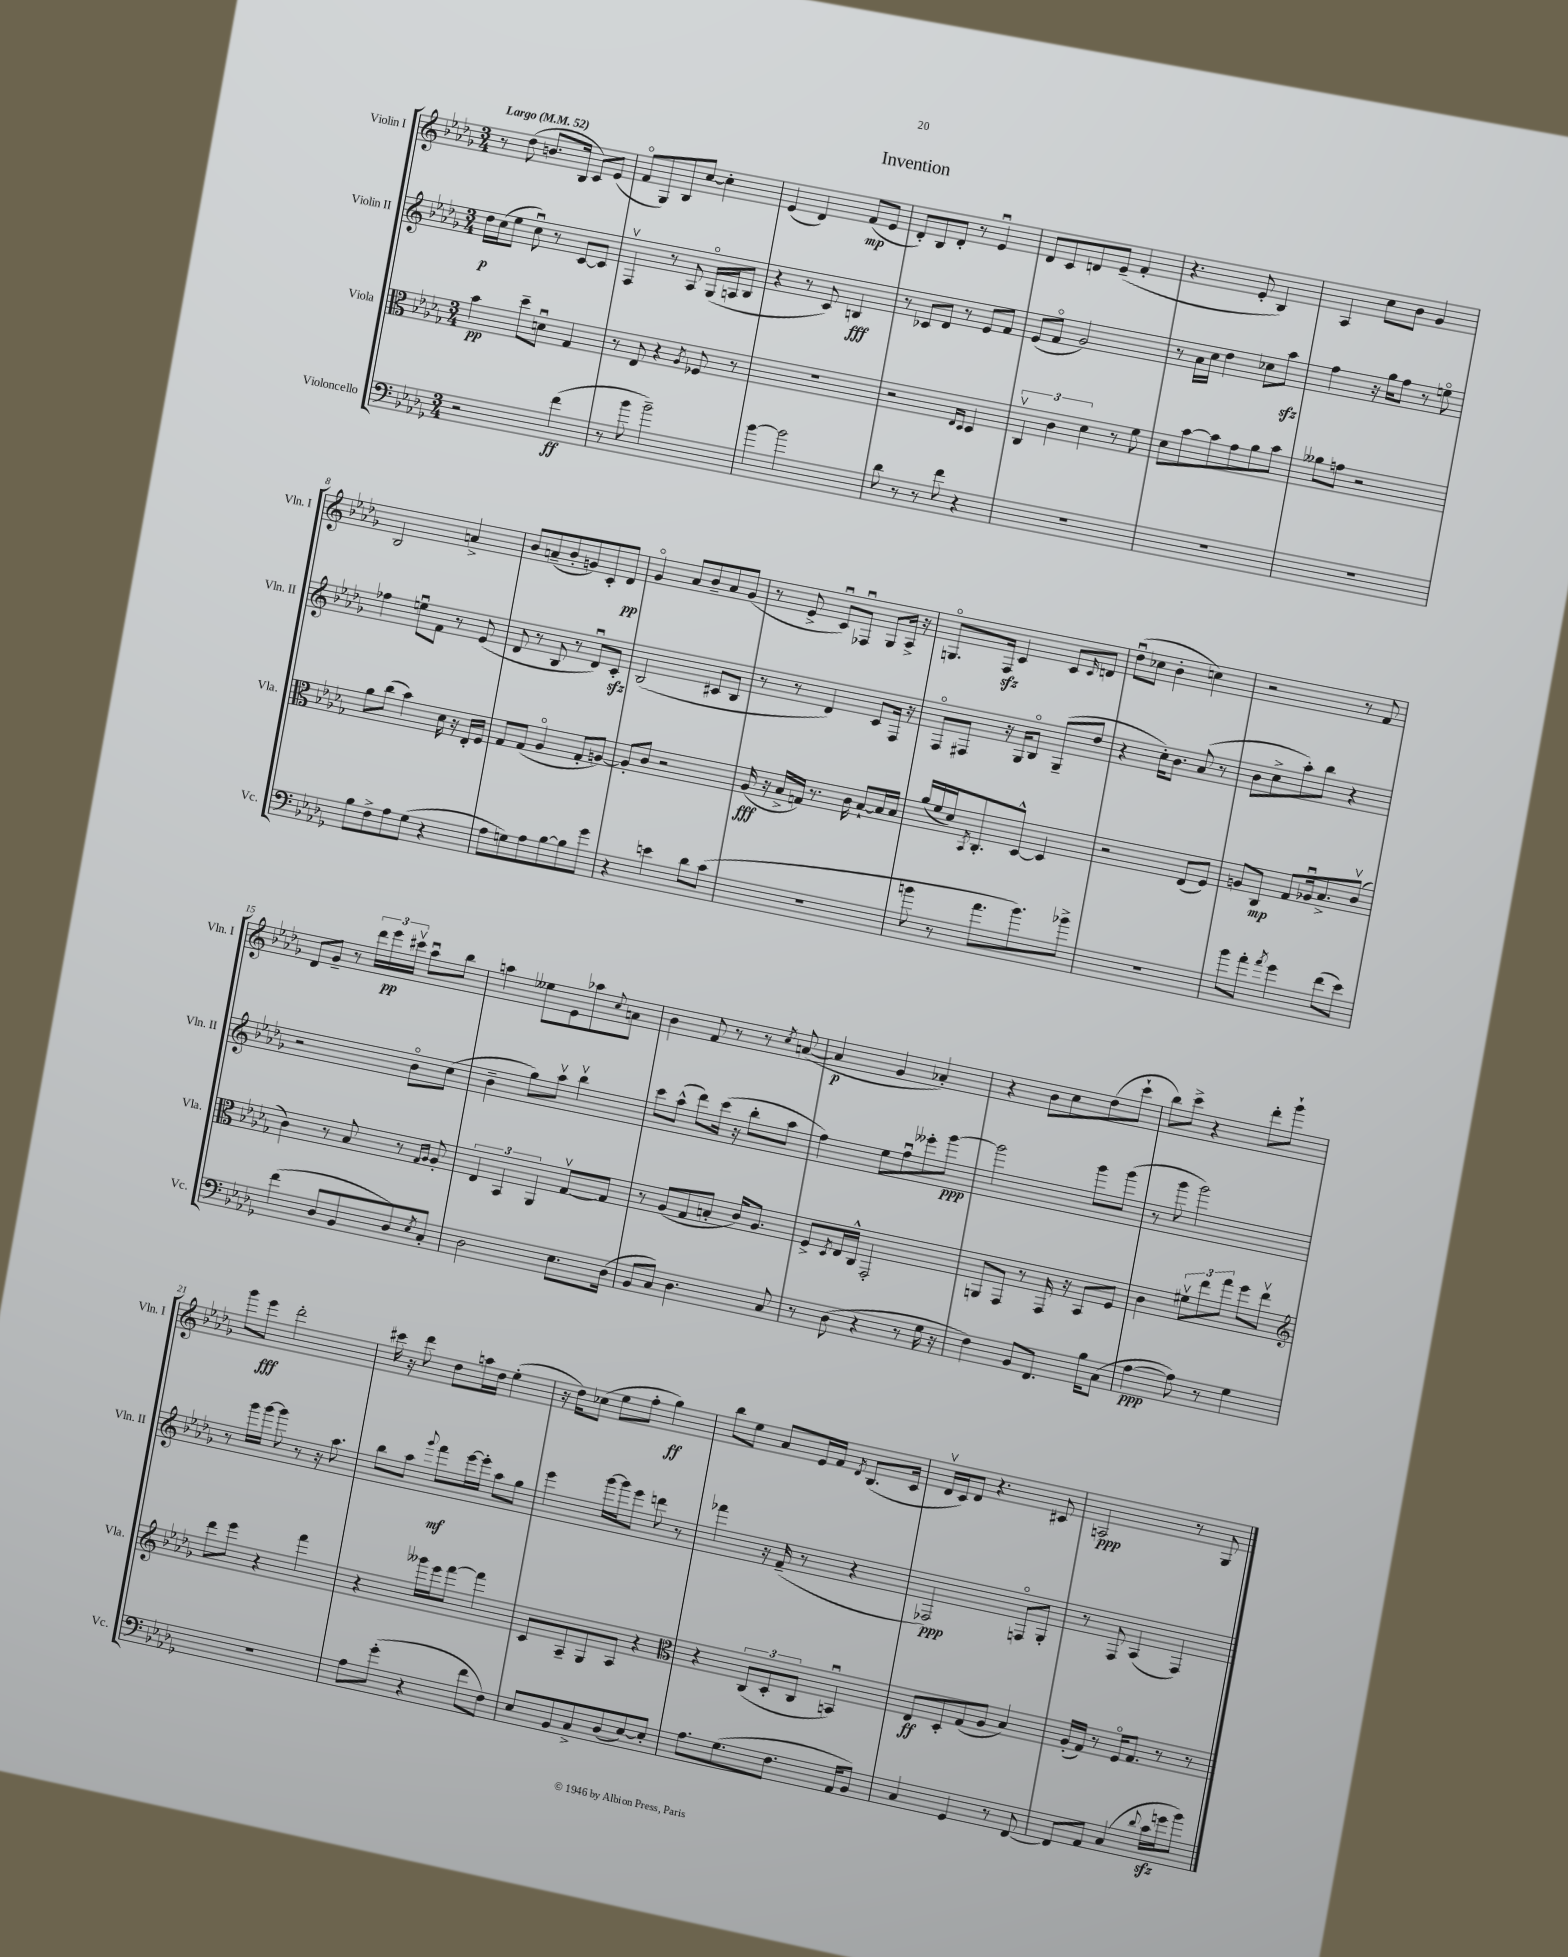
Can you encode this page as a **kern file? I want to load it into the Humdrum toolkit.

**kern	**dynam	**kern	**dynam	**kern	**dynam	**kern	**dynam
*part4	*part4	*part3	*part3	*part2	*part2	*part1	*part1
*staff4	*staff4	*staff3	*staff3	*staff2	*staff2	*staff1	*staff1
*I"Violoncello	*	*I"Viola	*	*I"Violin II	*	*I"Violin I	*
*I'Vc.	*	*I'Vla.	*	*I'Vln. II	*	*I'Vln. I	*
*clefF4	*	*clefC3	*	*clefG2	*	*clefG2	*
*k[b-e-a-d-g-]	*	*k[b-e-a-d-g-]	*	*k[b-e-a-d-g-]	*	*k[b-e-a-d-g-]	*
*M3/4	*	*M3/4	*	*M3/4	*	*M3/4	*
*MM52	*	*MM52	*	*MM52	*	*MM52	*
=1	=1	=1	=1	=1	=1	=1	=1
!	!	!	!	!	!	!LO:TX:a:B:t=Largo	!
2r	.	4b-\	pp	16dd-\LL	p	8r	.
.	.	.	.	(16cc\J	.	.	.
.	.	.	.	8ee-\J	.	(8dd-\	.
.	.	8dd-~\L	.	8ccu\)	.	8.bn/L	.
.	.	8dnu\J	.	8r	.	.	.
.	.	.	.	.	.	16B-/Jk	.
(4f\	ff	4G-/	.	[8c/L	.	8c/L)	.
.	.	.	.	8c/J]	.	(8e-/J	.
=2	=2	=2	=2	=2	=2	=2	=2
8r	.	8r	.	4Fv/	.	8f/L	.
8b-\	.	8E-/	.	.	.	8G-/)	.
2b-~\)	.	4r	.	8r	.	8B-/	.
.	.	.	.	8A-/	.	[8cc/J	.
.	.	8qA-/	.	.	.	.	.
.	.	8F-X/	.	(16G-/LL	.	4cc'\]	.
.	.	.	.	16An/J	.	.	.
.	.	8r	.	8B-/J	.	.	.
=3	=3	=3	=3	=3	=3	=3	=3
[4b-\	.	2.r	.	4r	.	(4e-/	.
2b-\]	.	.	.	8r	.	4d-/)	.
.	.	.	.	8c/)	.	.	.
.	.	.	.	4Bn/	fff	(8f/L	mp
.	.	.	.	.	.	8e-/J	.
=4	=4	=4	=4	=4	=4	=4	=4
8d-\	.	2r	.	8r	.	8d-'/L)	.
8r	.	.	.	8c-X/L	.	8B-/	.
8r	.	.	.	8d-/J	.	8d-'/J	.
8f\	.	.	.	8r	.	8r	.
.	.	16qqE-/LL	.	.	.	.	.
.	.	16qqD-/JJ	.	.	.	.	.
4r	.	4D-/	.	8e-/L	.	4e-u/	.
.	.	.	.	8f/J	.	.	.
=5	=5	=5	=5	=5	=5	=5	=5
2.r	.	6Cv/	.	(8e-/L	.	8d-/L	.
.	.	.	.	8f/J	.	8c/	.
.	.	6c\	.	.	.	.	.
.	.	.	.	2g-/)	.	8dn/	.
.	.	6d-\	.	.	.	.	.
.	.	.	.	.	.	(8e-~/J	.
.	.	8r	.	.	.	4f'/	.
.	.	8f\	.	.	.	.	.
=6	=6	=6	=6	=6	=6	=6	=6
2.r	.	8d-\L	.	8r	.	4.r	.
.	.	[8b-\	.	16a-\LL	.	.	.
.	.	.	.	16cc\JJ	.	.	.
.	.	8b-\]	.	4dd-\	.	.	.
.	.	8g-\	.	.	.	8e-'/	.
.	.	8a-\	.	8cc-X\L	.	4B-/)	.
.	.	8b-\J	.	8aa-zz\J	.	.	.
=7	=7	=7	=7	=7	=7	=7	=7
2.r	.	8a--X\L	.	4ff\	.	4A-/	.
.	.	8gn\J	.	.	.	.	.
.	.	2r	.	16r	.	8cc\L	.
.	.	.	.	16gg-\KL	.	.	.
.	.	.	.	8ff\J	.	8b-\J	.
.	.	.	.	8r	.	4g-/	.
.	.	.	.	8een\	.	.	.
!!LO:LB:g=z
=8	=8	=8	=8	=8	=8	=8	=8
8B-\L	.	8a-\L	.	4ff-X\	.	2B-/	.
8F^\	.	(8cc\J	.	.	.	.	.
8A-\	.	4b-\)	.	8eenu\L	.	.	.
(8G-\J	.	.	.	8f\J	.	.	.
4r	.	16d-\	.	8r	.	4an^/	.
.	.	16r	.	.	.	.	.
.	.	16E-'/LL	.	(8e-/	.	.	.
.	.	16F/JJ	.	.	.	.	.
=9	=9	=9	=9	=9	=9	=9	=9
8A-\L	.	8G-/L	.	8d-/	.	8b-/L	.
8Gn\)	.	(8G-/J	.	8r	.	(8an~/	.
8A-\	.	4A-/	.	8B-/	.	8b-'/	.
[8B-\	.	.	.	8r	.	8gn/)	.
8B-\]	.	8G-'/L	.	8d-u/L)	.	8c'/	.
8g-\J	.	[8An/J)	.	8czz'/J	.	8d-/J	pp
=10	=10	=10	=10	=10	=10	=10	=10
4r	.	8A'/L]	.	(2B-/	.	4g-/	.
.	.	8c/J	.	.	.	.	.
4en\	.	2r	.	.	.	8a-/L	.
.	.	.	.	.	.	8b-~/	.
8d-\L	.	.	.	8c#X/L	.	8a-/	.
(8c\J	.	.	.	8B-/J	.	(8g-/J	.
=11	=11	=11	=11	=11	=11	=11	=11
2.r	.	(16A-/	fff	8r	.	8r	.
.	.	16r	.	.	.	.	.
.	.	16B-^/LL	.	8r	.	8e-^/	.
.	.	16Gn/JJ)	.	.	.	.	.
.	.	8.r	.	4d-/)	.	8cu/L)	.
.	.	.	.	.	.	8F-Xu/J	.
.	.	16c\	.	.	.	.	.
.	.	[8B-`/L	.	8c/L	.	8G-/L	.
.	.	16B-/L]	.	16F/Jk	.	16A-^/Jk	.
.	.	16B-/JJ	.	16r	.	16r	.
=12	=12	=12	=12	=12	=12	=12	=12
8bn\	.	(16a-/LL	.	8F/L	.	8.Gn/L	.
.	.	16f/	.	.	.	.	.
8r	.	16d-/J)	.	8F#X/J	.	.	.
.	.	8qBB-/	.	.	.	.	.
.	.	8.C'/	.	.	.	16Fzz/Jk	.
8.a-\L	.	.	.	16r	.	4c/	.
.	.	.	.	16G-/KL	.	.	.
.	.	[8D-^^/J	.	8B-/J	.	.	.
8.b\)	.	.	.	.	.	.	.
.	.	4D-/]	.	(8G-~/L	.	8c/L	.
.	.	.	.	.	.	16qqc/	.
8b-X^\J	.	.	.	8dd-/J	.	8dn/J	.
=13	=13	=13	=13	=13	=13	=13	=13
2.r	.	2r	.	4r	.	(8dd-u\L	.
.	.	.	.	.	.	8cc-X\J	.
.	.	.	.	16cc'\KL)	.	4b-'\	.
.	.	.	.	8.b-\J	.	.	.
.	.	(8E-/L	.	(8a-/	.	4ccn\)	.
.	.	8F/J)	.	8r	.	.	.
=14	=14	=14	=14	=14	=14	=14	=14
8b-\L	.	8An/L	.	8b-\L	.	2r	.
8a-'\J	.	8C/J	mp	8cc^\	.	.	.
8qa-/	.	.	.	.	.	.	.
4g-\	.	8G-/L	.	8aa-'\)	.	.	.
.	.	16A-Xu/k	.	8bb-\J	.	.	.
.	.	8.B-^/	.	.	.	.	.
(8f\L	.	.	.	4r	.	8r	.
8e-\J)	.	(8cv/J	.	.	.	8f/	.
!!LO:LB:g=z
=15	=15	=15	=15	=15	=15	=15	=15
(4f\	.	4c\)	.	2r	.	8d-/L	.
.	.	.	.	.	.	8g-~/J	.
8D-/L	.	8r	.	.	.	8r	.
8BB-/	.	8B-/	.	.	.	24ddd-\LL	.
.	.	.	.	.	.	24eee-\	pp
.	.	.	.	.	.	24ccc#Xv\JJ	.
8D-/)	.	8r	.	8b-\L	.	8aa-u\L	.
.	.	16qqG-/LL	.	.	.	.	.
8qE-/	.	16qqA-/JJ	.	.	.	.	.
8C'/J	.	8A-'/	.	(8cc\J	.	8bb-\J	.
=16	=16	=16	=16	=16	=16	=16	=16
2D-\	.	6E-/	.	4b-~\	.	4aan\	.
.	.	6BB-/	.	.	.	.	.
.	.	.	.	8gg-\L)	.	8ee--X\L	.
.	.	6AA-/	.	.	.	.	.
.	.	.	.	8aa-v\J	.	8e-\	.
8.E-\L	.	[8G-v/L	.	4bb-v\	.	8aa-X\	.
.	.	.	.	.	.	8qqcc/	.
.	.	8G-/J]	.	.	.	8an\J	.
(16D-\Jk	.	.	.	.	.	.	.
=17	=17	=17	=17	=17	=17	=17	=17
8BB-/L	.	8r	.	8ccc\L	.	4b-\	.
8C/J)	.	(8A-/L	.	(8aa-^^\J	.	.	.
4.D-\	.	8G-/	.	8ddd-\L)	.	8f/	.
.	.	8Bn'/J	.	(16ccc\Jk	.	8r	.
.	.	.	.	16r	.	.	.
.	.	16c/KL)	.	8bb-'\L	.	8r	.
.	.	8.A-/J	.	.	.	.	.
.	.	.	.	.	.	8qcc/	.
8C/	.	.	.	8aa-\J	.	([8an/	.
=18	=18	=18	=18	=18	=18	=18	=18
8r	.	8F^/L	.	4ff\)	.	4a/]	p
.	.	8qD-/	.	.	.	.	.
(8D-\	.	16E-/L	.	.	.	.	.
.	.	16C^^/JJ	.	.	.	.	.
4r	.	2GG-'/	.	8ee-\L	.	4g-/	.
.	.	.	.	8ffu\	.	.	.
8r	.	.	.	8eee--X'\	.	4a-X'/)	.
16G-\	.	.	.	[8ggg-\J	ppp	.	.
16r	.	.	.	.	.	.	.
=19	=19	=19	=19	=19	=19	=19	=19
4F\)	.	8AAn/L	.	2ggg-\]	.	4r	.
.	.	8GG-/J	.	.	.	.	.
8BB-/L	.	8r	.	.	.	8b-\L	.
8.FF/J	.	16GG-/	.	.	.	8cc\	.
.	.	16r	.	.	.	.	.
.	.	8BB-/L	.	8ggg-\L	.	(8dd-\	.
16B-\KL	.	.	.	.	.	.	.
(8C\J	.	8F/J	.	(8ggg-\J	.	8ccc`\J	.
=20	=20	=20	=20	=20	=20	=20	=20
[4A-\	ppp	4c\	.	8r	.	8bb-\L)	.
.	.	.	.	8ggg-\	.	8ccc^\J	.
8A-\])	.	12f#Xv\L	.	2ggg-\)	.	4r	.
.	.	12ee-\	.	.	.	.	.
8r	.	.	.	.	.	.	.
.	.	12gg-\J	.	.	.	.	.
4G-\	.	8ff\L	.	.	.	8ddd-'\L	.
.	.	8ee-v\J	.	.	.	8ggg-`\J	.
!!LO:LB:g=z
=21	=21	=21	=21	=21	=21	=21	=21
*	*	*clefG2	*	*	*	*	*
2.r	.	8ddd-\L	.	8r	.	8ggg-\L	.
.	.	8eee-\J	.	16ggg-\LL	.	8eee-\J	fff
.	.	.	.	[16ggg-\JJ	.	.	.
.	.	4r	.	8ggg-\]	.	2ddd-'\	.
.	.	.	.	8r	.	.	.
.	.	4fff\	.	16r	.	.	.
.	.	.	.	8.aa-\	.	.	.
=22	=22	=22	=22	=22	=22	=22	=22
8A-\L	.	4r	.	8bb-\L	.	16ccc#X\	.
.	.	.	.	.	.	16r	.
(8g-'\J	.	.	.	8aa-\J	.	8ddd-\	.
.	.	.	.	8qqggg-/	.	.	.
4r	.	16ggg--X\LL	.	8fff\L	mf	8dd-\L	.
.	.	16eee-\J	.	.	.	.	.
.	.	[8fff\J	.	[16eee-\L	.	16aan\L	.
.	.	.	.	16eee-'\JJ]	.	16dd-\JJ	.
8f\L	.	4fff\]	.	8aa-\L	.	(4ee-'\	.
8F\J)	.	.	.	8gg-\J	.	.	.
=23	=23	=23	=23	=23	=23	=23	=23
8E-/L	.	8c/L	.	4eee-\	.	16r	.
.	.	.	.	.	.	16dd-\KL)	.
8BB-/	.	8A-~/	.	.	.	(8cc-X\J	.
8C^/	.	8G-/	.	[16ggg-\LL	.	8ee-\L	.
.	.	.	.	16ggg-\J]	.	.	.
(8D-/	.	8A-/J	.	8eee-\J	.	8ff'\J	.
[8E-/)	.	4r	.	8dddn\	.	4gg-\)	ff
8E-'/J]	.	.	.	8r	.	.	.
=24	=24	=24	=24	=24	=24	=24	=24
*	*	*clefC3	*	*	*	*	*
8.A-\L	.	4r	.	4fff-X\	.	8bb-\L	.
.	.	.	.	.	.	8ee-\J	.
(8.G-\	.	.	.	.	.	.	.
.	.	(12C/L	.	16r	.	8a-/L	.
.	.	.	.	(16f~/	.	.	.
.	.	12D-'/	.	.	.	.	.
8.F\J	.	.	.	8r	.	16e-/L	.
.	.	12C/J	.	.	.	.	.
.	.	.	.	.	.	16f/JJ	.
.	.	.	.	.	.	8qd-/	.
.	.	4BBnu/)	.	4r	.	(8.B-/L	.
16AA-/KL	.	.	.	.	.	.	.
8BB-/J)	.	.	.	.	.	.	.
.	.	.	.	.	.	16c/Jk	.
=25	=25	=25	=25	=25	=25	=25	=25
4C/	.	8E-/L	ff	2F-X/)	ppp	16d-v/LL	.
.	.	.	.	.	.	16c/J)	.
.	.	8D-'/	.	.	.	8d-/J	.
4GG-/	.	(8G-/	.	.	.	4.r	.
.	.	8A-/J	.	.	.	.	.
8r	.	4B-/)	.	8Fn/L	.	.	.
[8FF/	.	.	.	8G-'/J	.	8c#X/	.
=26	=26	=26	=26	=26	=26	=26	=26
8FF/L]	.	(16A-'/LL	.	8r	.	2An/	ppp
.	.	16G-/JJ)	.	.	.	.	.
8AA-/J	.	8r	.	8F/	.	.	.
(4C/	.	16F/KL	.	(4A-/	.	.	.
.	.	8.G-/J	.	.	.	.	.
8qqd-/	.	.	.	.	.	.	.
16czz\LL	.	8r	.	4F/)	.	8r	.
16gn\J	.	.	.	.	.	.	.
8b-\J)	.	8r	.	.	.	8G-/	.
==	==	==	==	==	==	==	==
*-	*-	*-	*-	*-	*-	*-	*-
